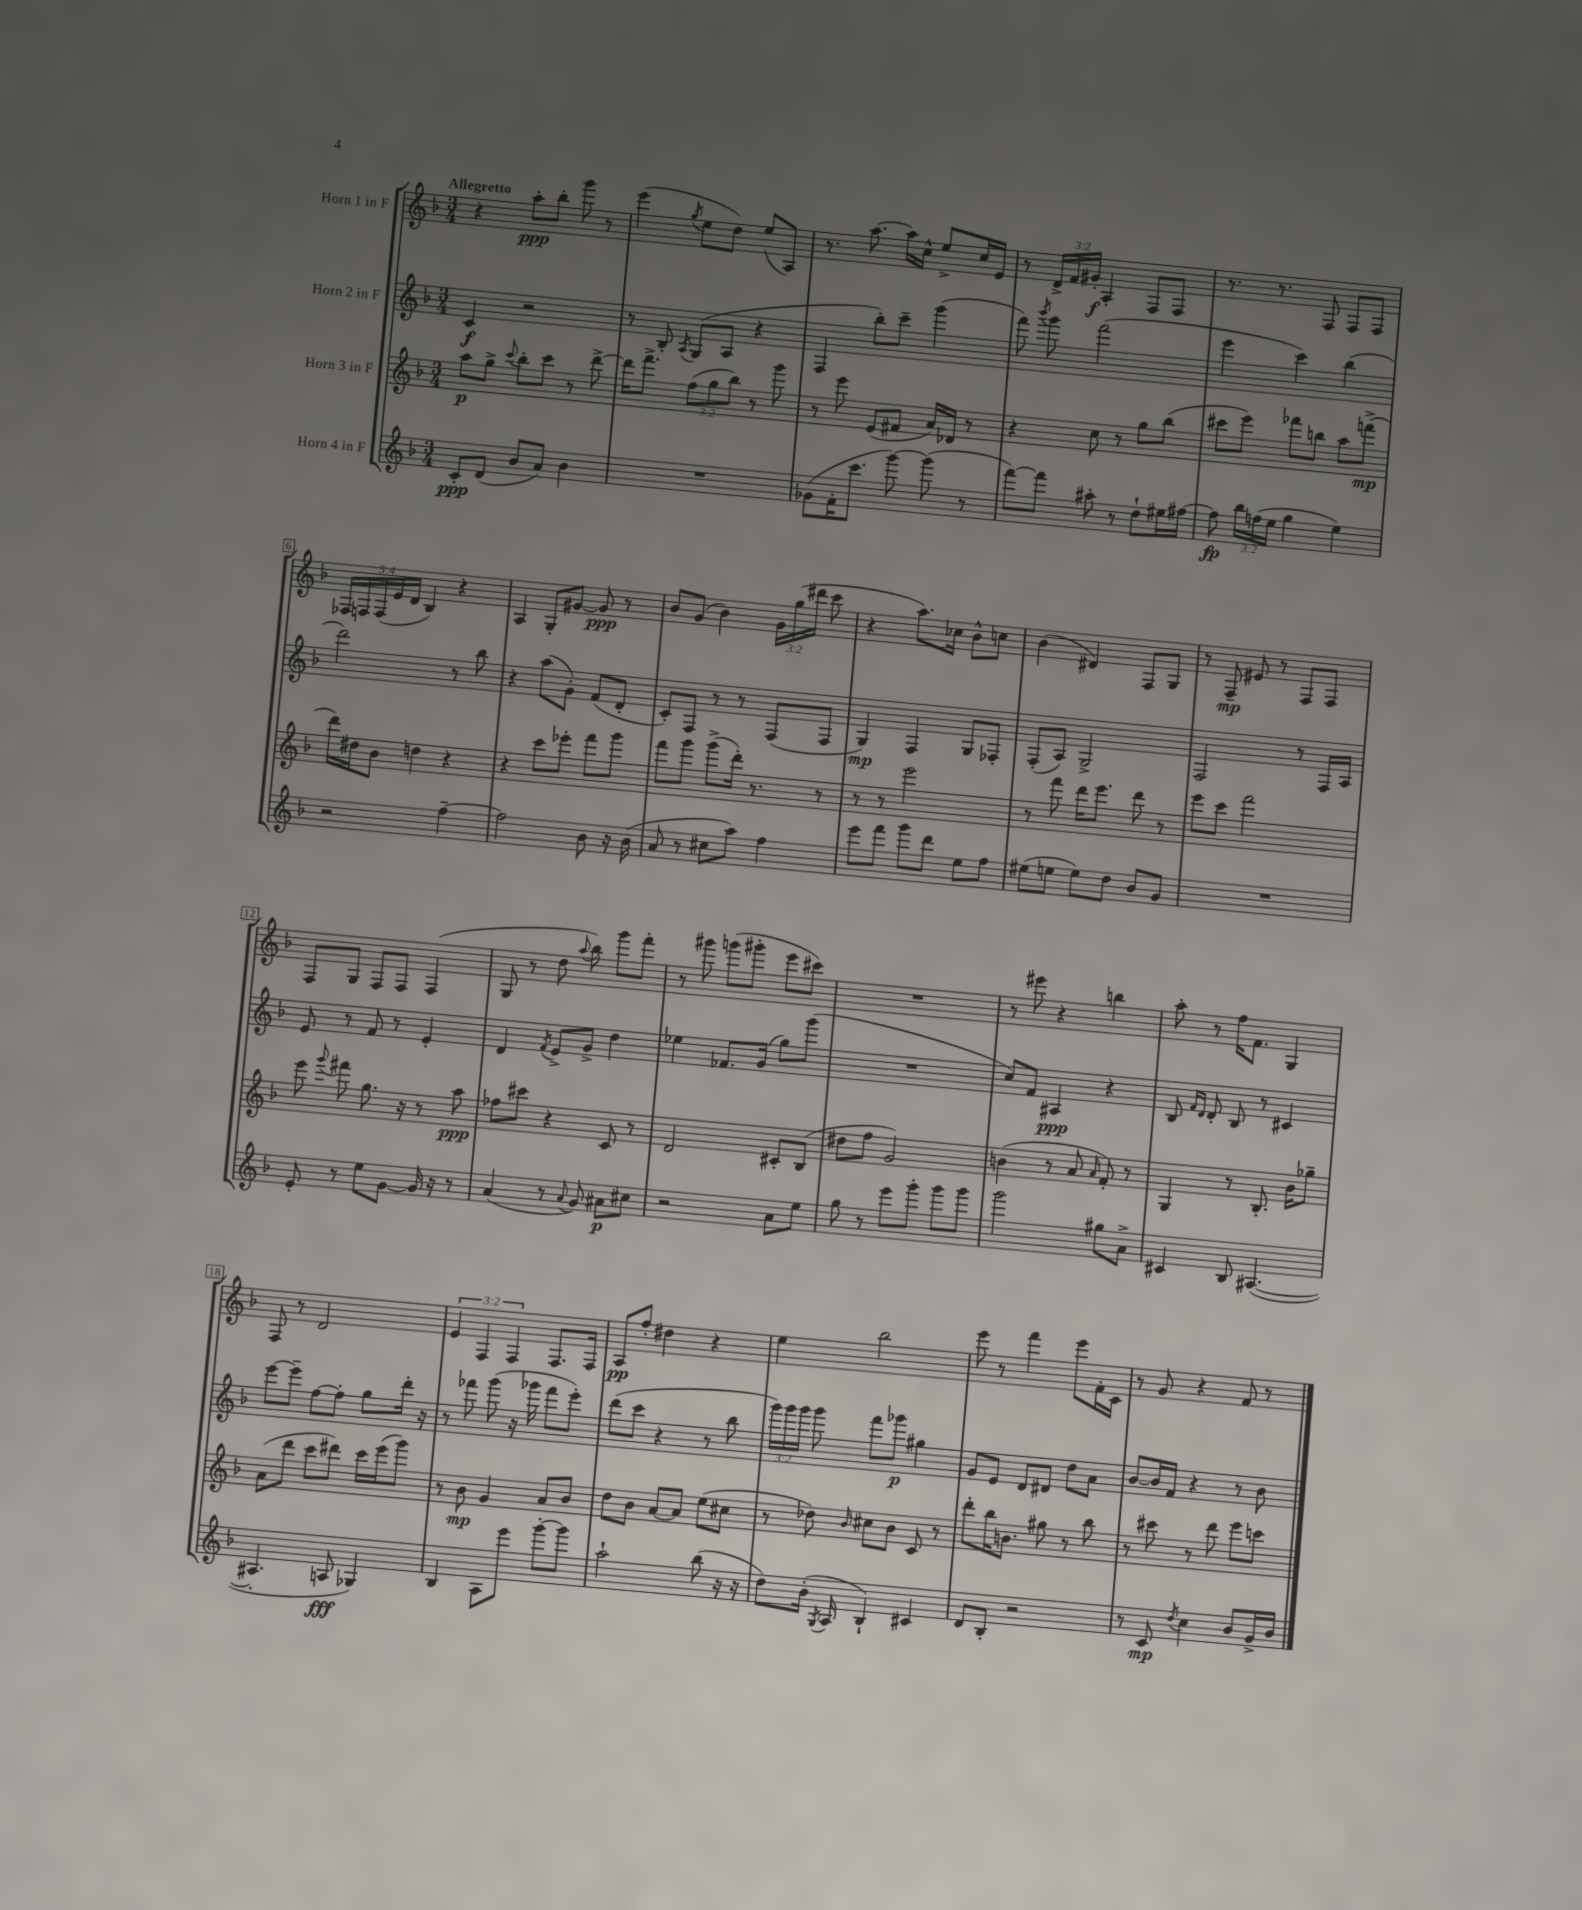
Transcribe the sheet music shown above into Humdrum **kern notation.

**kern	**kern	**kern	**kern
*staff4	*staff3	*staff2	*staff1
*clefG2	*clefG2	*clefG2	*clefG2
*k[b-]	*k[b-]	*k[b-]	*k[b-]
*M3/4	*M3/4	*M3/4	*M3/4
8c'	8aa	4c	4r
(8d	8gg^	.	.
.	8qqccc	.	.
8b-	8bb-'	2r	8aa'
8a)	8ccc	.	8bb-'
4b-	8r	.	8ggg
.	[8ddd^	.	8r
=	=	=	=
2.r	16ddd]	8r	(4eee
.	8.fff^	.	.
.	.	8B-'	.
.	.	8qA	8qgg
.	(12ff	(8G	8ee
.	12gg	.	.
.	.	8A	8dd)
.	12bb-)	.	.
.	8r	4r	(8ee
.	8ggg	.	8A)
=	=	=	=
(8g-	8r	4F	8.r
16f'	8eee	.	.
8.ccc	.	.	[8.aa
.	(8e	8bb-')	.
[8ggg)	8f#	8ccc~	16aa]
.	.	.	16cc^^
(8ggg]	16a)	(4ggg	8ee^
.	16d-	.	.
8r	8r	.	16cc
.	.	.	16e
=	=	=	=
[8fff)	4r	8fff)	8r
.	.	8qbbb-	.
8fff]	.	8ggg	24d^
.	.	.	24f
.	.	.	24g#'
8aa#'	8cc	(2fff	4A'
8r	8r	.	.
8dd`	8gg	.	8F
16ee#	(8bb-	.	8F
[16ff#	.	.	.
=	=	=	=
8ff#]	8ccc#	4eee	8.r
24bb-	8eee)	.	.
(24ff	.	.	.
.	.	.	8.r
24ee	.	.	.
4gg	8fff-	4ccc)	.
.	8bb	.	8F
4ee)	8aa	(4bb-	8F
.	(8fff^	.	8F
=	=	=	=
2r	16ddd)	2ddd)	20F-
.	.	.	20F
.	16dd#	.	.
.	.	.	(20F
.	8b-	.	.
.	.	.	20e
.	.	.	20d
.	4dd	.	4B-)
[4ff~	4r	8r	4r
.	.	8bb-	.
=	=	=	=
2ff]	4r	4r	4A
.	8ccc	(8aa	8G'
.	8eee-'	8g')	[8g#
8b-	8fff	(8f	8g#]
16r	8ggg	8d'	8r
(16b-	.	.	.
=	=	=	=
8a	8fff	8c')	8b-
8r	8ggg	8F	(8g
8cc#	(8ggg^	8r	4b-)
8aa)	16ddd')	8r	.
.	8.r	.	.
4ff	.	(8F	24g
.	.	.	(24gg
.	.	.	24ddd#
.	8r	8F	8ccc
=	=	=	=
8eee	8r	4G)	4r
8fff	8r	.	.
8ggg	2eee	4F	8.aa)
8ddd	.	.	.
.	.	.	16cc-
8ee	.	8G	8b-^^
8ff	.	8F-'	8cc
=	=	=	=
(8ee#	8r	(8F'	(4b-
8ee	8fff	8A)	.
8ee)	16ddd	2G^	4d#)
.	8.eee	.	.
8dd	.	.	.
8b-	8ddd	.	8F
8g	8r	.	8G
=	=	=	=
2.r	8eee	2F	8r
.	8ccc	.	8F~
.	2fff	.	8e#
.	.	.	8r
.	.	8r	8F
.	.	16F	8F
.	.	16A	.
=	=	=	=
8e'	8eee	8e	8F
.	8qqggg	.	.
8r	8fff#	8r	8G
8ee	8.gg	8f	8F
[8g	.	8r	8F
.	16r	.	.
16g]	8r	4e'	(4F
16r	.	.	.
8r	8aa	.	.
=	=	=	=
(4a	8ff-	4d	8G
.	8ccc#	.	8r
.	.	8qf	.
8r	4r	8e^	8dd
8qqa	.	.	8qqaa
8g)	.	8g^	8bb-)
8a#	8c	4dd	8ggg
8cc#	8r	.	8fff'
=	=	=	=
2r	2d	4ee-	8r
.	.	.	8ggg#
.	.	8.f-	(8ggg
.	.	.	8ggg#'
.	.	(16g	.
8a	8c#'	8gg)	8eee
8ee	(8B-	(8ggg	8ccc#)
=	=	=	=
8gg	8dd#	2.r	2.r
8r	8ff	.	.
8eee	2g)	.	.
8ggg'	.	.	.
8ggg	.	.	.
8ggg	.	.	.
=	=	=	=
2ggg	(4b	8cc)	8r
.	.	8f	8eee#
.	8r	4A#	4r
.	8a	.	.
.	16qqa	.	.
8gg#	8f')	4r	4bb
8a^	8r	.	.
=	=	=	=
4c#	4G	8B-	8aa'
.	.	16qqf	.
.	.	16qqd	.
.	.	8d'	8r
8B-	8r	8B-	16ff
.	.	.	8.f
([4.A#	8.B-'	8r	.
.	.	4c#	4G
.	16b-	.	.
.	8gg-~	.	.
=	=	=	=
4.A#']	(8a	[8eee	8F
.	8ddd	8eee~]	8r
.	8ccc	[8ff	2d
8A	8ddd#)	8ff']	.
4G-)	16ccc	8gg	.
.	(16eee	.	.
.	8ggg)	16ddd'	.
.	.	16r	.
=	=	=	=
4B-	8r	8r	6e
.	8b-	8fff-	.
.	.	.	6F
8A	4g	(8ggg	.
.	.	.	6F
8eee	.	16r	.
.	.	16ggg-	.
[8ggg'	8a	8fff-	8.F
8ggg]	8b-	8eee')	.
.	.	.	16F
=	=	=	=
2aa`	8dd	(8ddd	8A
.	8b-	8ccc	8ff'
.	[8a	4r	4dd#
.	8a]	.	.
(8bb-	(8ee	8r	4r
16r	8cc#	8bb-	.
16r	.	.	.
=	=	=	=
8dd)	8r	24ggg)	4ee
.	.	24ggg	.
.	.	24ggg	.
(16b-'	8dd-)	8ggg	.
8qG	.	.	.
16A	.	.	.
.	16qqb-	.	.
4B-`)	8cc#	8fff	2bb-
.	8b-	8ggg-	.
4c#	8c	4gg#	.
.	8r	.	.
=	=	=	=
8d	8ddd'	8g	8eee
8B-'	16bb-	8e	8r
.	8.b	.	.
2r	.	8d	4fff
.	8gg#	8d#	.
.	8r	8dd	8eee
.	8bb-	8a	16f'
.	.	.	16c
=	=	=	=
8r	8r	[8b-	8r
8c	8ccc#	16b-]	8g
.	.	16f	.
8qdd	.	.	.
4cc	8r	4r	4r
.	8ddd	.	.
8b-	8eee	8r	8f
16g^	8ccc	8b-	8r
16b-	.	.	.
==	==	==	==
*-	*-	*-	*-
